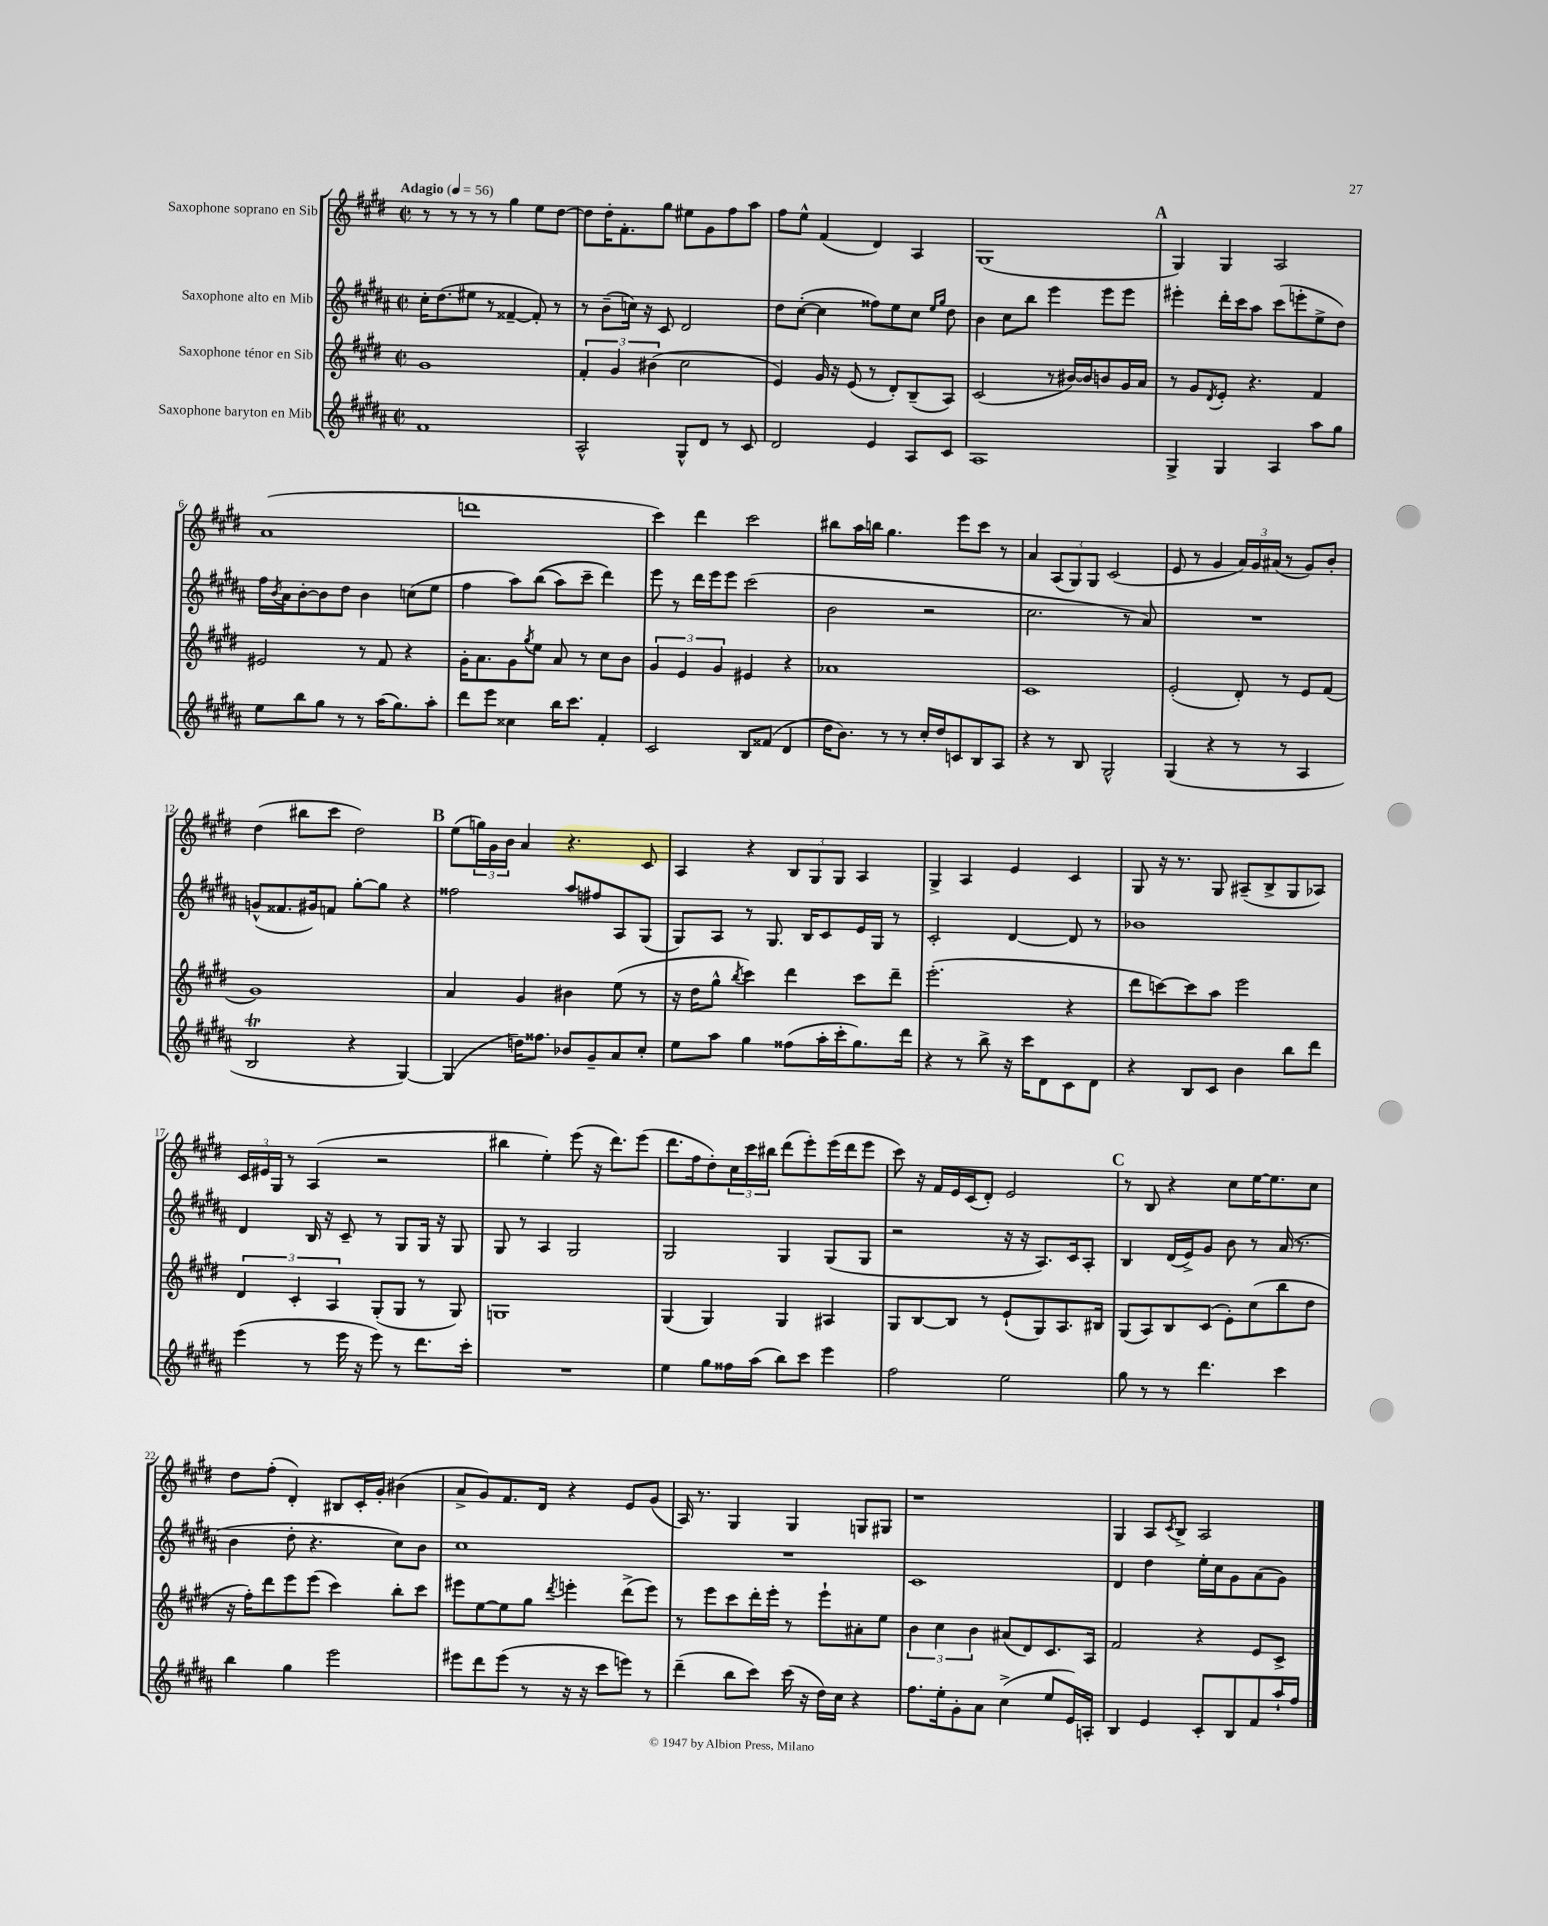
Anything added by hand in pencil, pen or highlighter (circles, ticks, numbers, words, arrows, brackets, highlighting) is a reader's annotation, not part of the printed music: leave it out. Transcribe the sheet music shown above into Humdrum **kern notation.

**kern	**kern	**kern	**kern
*staff4	*staff3	*staff2	*staff1
*clefG2	*clefG2	*clefG2	*clefG2
*k[f#c#g#d#a#]	*k[f#c#g#d#]	*k[f#c#g#d#a#]	*k[f#c#g#d#]
*M2/2	*M2/2	*M2/2	*M2/2
*met(c|)	*met(c|)	*met(c|)	*met(c|)
*MM56	*MM56	*MM56	*MM56
1f#	1g#	16cc#'	8r
.	.	(8.dd#	.
.	.	.	8r
.	.	8ee#	8r
.	.	8r	8r
.	.	[4f##~	4gg#
.	.	8f##'])	8ee
.	.	8r	[8dd#
=	=	=	=
2A#^^	6f#'	8r	8dd#]
.	.	(8b~	16dd#'
.	6g#	.	.
.	.	.	8.f#'
.	.	16cc)	.
.	.	16r	.
.	(6b#	.	.
.	.	8c#	8gg#
8G#^^	2cc#	2d#	8ee#
8d#	.	.	8g#
8r	.	.	8ff#
8c#	.	.	8aa
=	=	=	=
2d#	4e)	8dd#	8ff#
.	.	([8cc#'	8ee^^
.	16g#	4cc#]	(4f#
.	16r	.	.
.	(8e	.	.
4e	8r	8ff##)	4d#)
.	8d#')	8ee	.
8A#	(8B~	8cc#	4A
.	.	16qqee	.
.	.	16qqgg#	.
8c#	8A)	8dd#	.
=	=	=	=
1A#	(2c#	4b	(1G#
.	.	8cc#	.
.	.	8bb	.
.	8r	4eee	.
.	[16b#)	.	.
.	16b#]	.	.
.	8b	8eee	.
.	16g#	8eee	.
.	16a	.	.
=	=	=	=
4G#^	8r	4eee#'	4G#)
.	8g#	.	.
.	8qd#	.	.
4G#	8e'	16ddd#'	4G#
.	.	16ccc#	.
.	4.r	8aa#	.
4A#	.	(8ccc#	2A
.	.	8eee'	.
8aa#	4f#	8ee^	.
8gg#	.	8dd#)	.
=	=	=	=
8ee	2e#	16ff#	(1a
.	.	8qb	.
.	.	16a#	.
8bb	.	[8b'	.
8gg#	.	8b]	.
8r	.	8dd#	.
8r	8r	4b	.
(16aa#	8f#	.	.
8.gg#)	.	.	.
.	4r	(8cc	.
8aa#'	.	8ee	.
=	=	=	=
8ddd#	16g#'	4ff#	1ddd
.	8.a	.	.
8eee	.	.	.
4cc##	8g#	8aa#)	.
.	8qgg#	.	.
.	8ee	&((8bb	.
16bb	8a	8aa#)	.
8.ccc#	.	.	.
.	8r	8ccc#~	.
4f#'	8cc#	4ddd#&)	.
.	8b	.	.
=	=	=	=
2c#	6g#	8eee	4ccc#)
.	.	8r	.
.	6e	.	.
.	.	16ddd#	4ddd#
.	.	16eee	.
.	6g#	.	.
.	.	8eee	.
8B	4e#	(2ccc#	2ccc#
(8f##	.	.	.
4d#	4r	.	.
=	=	=	=
16dd#	1a-	2b	8bb#
8.b)	.	.	.
.	.	.	16aa
.	.	.	16bb
8r	.	.	4.gg#
8r	.	.	.
16cc#'	.	2r	.
16dd#	.	.	.
8c	.	.	8eee
8B	.	.	8ccc#
8A#	.	.	8r
=	=	=	=
4r	1c#	2.cc#	4a
8r	.	.	(12A
.	.	.	12G#)
8B	.	.	.
.	.	.	12G#
2G#^^	.	.	(2c#
.	.	8r	.
.	.	8a#)	.
=	=	=	=
(4G#	(2e'	1r	8e
.	.	.	8r
4r	.	.	4g#
8r	8d#')	.	24a)
.	.	.	24g#
.	.	.	(24a#
8r	8r	.	8r
4A#	8e	.	8g#)
.	(8f#	.	8b'
=	=	=	=
2B	1g#)	(8g^^	(4dd#
.	.	8.f##	.
.	.	.	8bb#
.	.	16g#)	.
.	.	8f	8ccc#
4r	.	[8gg#'	2dd#)
.	.	8gg#]	.
[4G#)	.	4r	.
=	=	=	=
(4G#]	4a	2ff##	(8ee
.	.	.	24gg)
.	.	.	24g#
.	.	.	24b
16dd)	4g#	.	4a
8.ff##	.	.	.
8b-	4b#	8aa#	4.r
8g#~	.	8ff#	.
8a#	(8ee	8A#	.
8cc#'	8r	(8G#	8c#
=	=	=	=
8ee	16r	8G#)	4A
.	16dd#	.	.
8aa#	8gg#^^	8A#	.
.	8qbb	.	.
4gg#	4ccc#)	8r	4r
.	.	8.G#	.
(8ff##	4ddd#	.	12B
.	.	16B	.
.	.	.	12G#
16aa#'	.	8c#	.
.	.	.	12G#
16ccc#'	.	.	.
8.gg#)	8ccc#	16e	4A
.	.	16G#	.
.	8ddd#~	8r	.
16ddd#	.	.	.
=	=	=	=
4r	(2.eee'	2c#'	4G#^
8r	.	.	4A
8bb^	.	.	.
16r	.	[4d#	4e
16ccc#	.	.	.
8d#	.	.	.
8c#	4r	8d#]	4c#
8d#	.	8r	.
=	=	=	=
4r	8ddd#	1b-	8G#
.	[8ccc)	.	16r
.	.	.	8.r
8B	8ccc]	.	.
8c#	8aa	.	8G#
4b	2eee	.	(8A#~
.	.	.	8B^
8bb	.	.	8G#
8ddd#	.	.	8A-)
=	=	=	=
(4eee	6d#	4d#	24c#
.	.	.	24e#
.	.	.	24G#
.	.	.	8r
.	6c#'	.	.
8r	.	16B	(4A
.	.	16r	.
.	6A	.	.
16eee	.	8c#~	.
16r	.	.	.
8eee)	(8G#'	8r	2r
8r	8G#	8G#	.
8.ddd#	8r	16G#	.
.	.	16r	.
.	8G#)	8G#	.
16ccc#'	.	.	.
=	=	=	=
1r	1G	8G#	4bb#
.	.	8r	.
.	.	4A#	4ee')
.	.	2G#	(8eee
.	.	.	16r
.	.	.	8.ddd#)
.	.	.	(8eee
=	=	=	=
4ee	(4G#	2G#	8.ddd#
.	.	.	16ff#
8gg#	4G#)	.	8dd#')
16ff##	.	.	24cc#
.	.	.	24ccc#
(16aa#	.	.	.
.	.	.	24bb#
8bb)	4G#	4G#	(8ddd#
8ccc#	.	.	8eee')
4eee	4A#	(8G#	(16eee
.	.	.	16ddd#
.	.	8G#	8eee
=	=	=	=
2ff#	8G#	2r	8ccc#)
.	[8B	.	16r
.	.	.	16f#
.	8B]	.	16e
.	.	.	(16c#
.	8r	.	8d#')
2ee	(8e`	16r	2e
.	.	16r	.
.	8G#)	8.A#)	.
.	8.A	.	.
.	.	16c#	.
.	.	8A#'	.
.	16B#	.	.
=	=	=	=
8gg#	(8G#	4B	8r
8r	8A)	.	8B
8r	8B	(16d#	4r
.	.	16e^)	.
4.ddd#	(8c#	8g#	.
.	8e')	8b	8cc#
.	(8cc#	8r	[16ee
.	.	.	8.ee]
4ccc#	8bb	(16a#	.
.	.	8.r	.
.	8dd#	.	8cc#
=	=	=	=
4bb	16r	4b	8dd#
.	16ff#')	.	.
.	8ddd#	.	(8ff#'
4gg#	8eee	8dd#'	4d#')
.	(8eee	4.r	.
2eee	4ccc#)	.	8B#
.	.	.	16c#'
.	.	.	16g#'
.	8bb'	8cc#)	(4b#
.	8ccc#	8b	.
=	=	=	=
8eee#	8eee#	1cc#	8a^
8ddd#	[8ee	.	8g#)
(8eee#	8ee]	.	8.f#
8r	8gg#	.	.
.	.	.	16d#
.	8qddd#	.	.
16r	4eee'	.	4r
16r	.	.	.
8ccc#	.	.	.
8eee)	(8ddd#^	.	8e
8r	8eee)	.	(8g#
=	=	=	=
(4ddd#~	8r	1r	16A)
.	.	.	8.r
.	8eee	.	.
8bb	8ccc#	.	4G#
8ccc#)	16ddd#'	.	.
.	16eee'	.	.
(16ccc#	8r	.	4G#
16r	.	.	.
16dd#)	8eee`	.	.
16cc#	.	.	.
4r	8a#'	.	8G
.	8ee	.	8G#
=	=	=	=
8.ff#	6b	1c#	1r
.	6cc#	.	.
16ee'	.	.	.
8g#'	.	.	.
.	6b	.	.
8a#	.	.	.
(4cc#^	(8a#	.	.
.	8d#)	.	.
8ee	8.c#	.	.
16e)	.	.	.
16A'	16A	.	.
=	=	=	=
4B	2f#	4d#	4G#
4e	.	4dd#	8A
.	.	.	8qc#
.	.	.	8B^
8c#'	4r	16ee'	2A
.	.	16cc#	.
8B	.	8g#	.
8f#	8e	(8a#	.
16aa#`	8c#^	8g#)	.
16ff#	.	.	.
==	==	==	==
*-	*-	*-	*-
